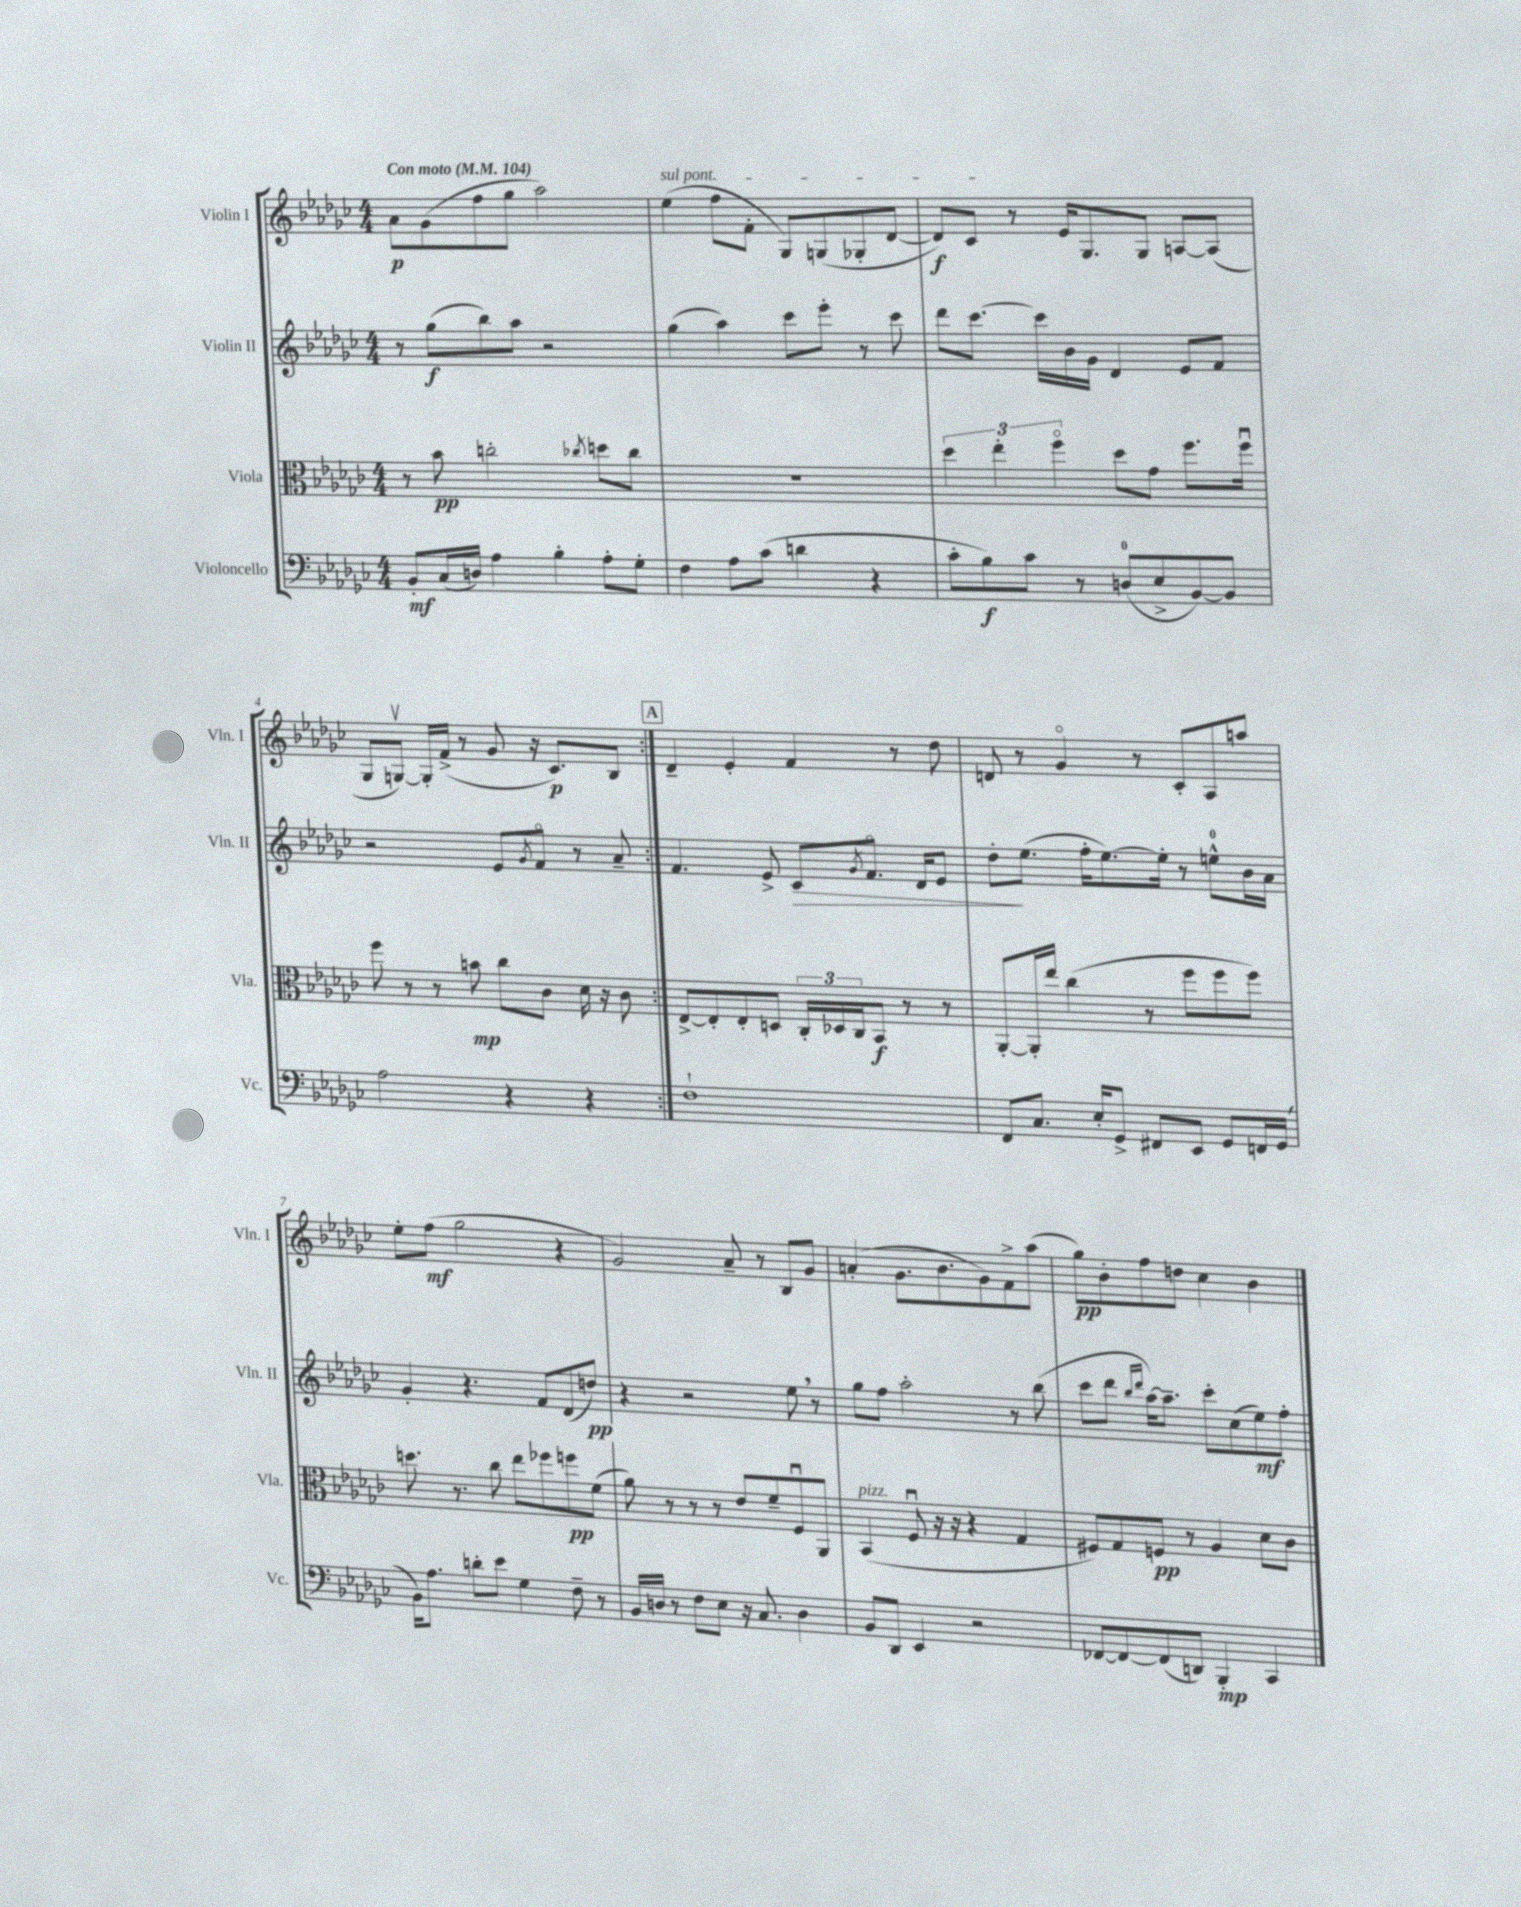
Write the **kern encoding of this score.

**kern	**dynam	**kern	**dynam	**kern	**dynam	**kern	**dynam
*part4	*part4	*part3	*part3	*part2	*part2	*part1	*part1
*staff4	*staff4	*staff3	*staff3	*staff2	*staff2	*staff1	*staff1
*I"Violoncello	*	*I"Viola	*	*I"Violin II	*	*I"Violin I	*
*I'Vc.	*	*I'Vla.	*	*I'Vln. II	*	*I'Vln. I	*
*clefF4	*	*clefC3	*	*clefG2	*	*clefG2	*
*k[b-e-a-d-g-c-]	*	*k[b-e-a-d-g-c-]	*	*k[b-e-a-d-g-c-]	*	*k[b-e-a-d-g-c-]	*
*M4/4	*	*M4/4	*	*M4/4	*	*M4/4	*
*MM104	*	*MM104	*	*MM104	*	*MM104	*
=1	=1	=1	=1	=1	=1	=1	=1
!	!	!	!	!	!	!LO:TX:a:B:t=Con moto	!
8BB-'/L	mf	8r	.	8r	.	8a-\L	p
(16C-/L	.	8b-\	pp	(8gg-\L	f	(8g-\	.
16Dn/JJ)	.	.	.	.	.	.	.
4A-\	.	2ccn'\	.	8bb-\)	.	8ff\	.
.	.	.	.	8aa-\J	.	8gg-\J	.
4B-'\	.	.	.	2r	.	2aa-\)	.
.	.	8qcc-X/	.	.	.	.	.
8A-'\L	.	8ddn\L	.	.	.	.	.
8G-'\J	.	8cc-\J	.	.	.	.	.
=2	=2	=2	=2	=2	=2	=2	=2
!	!	!	!	!	!	!LO:TX:a:i:t=sul pont.	!
4F\	.	1r	.	(4gg-\	.	(4ee-\	.
8A-\L	.	.	.	4aa-\)	.	8ff\L	.
(8c-\J	.	.	.	.	.	8f'\J	.
4dn\	.	.	.	8ccc-\L	.	8G-/L)	.
.	.	.	.	8eee-'\J	.	(8Gn/	.
4r	.	.	.	8r	.	8G-X'/	.
.	.	.	.	8ccc-\	.	[8d-/J	.
=3	=3	=3	=3	=3	=3	=3	=3
8c-'\L	.	6dd-\	.	8ddd-\L	.	8d-/L])	f
8B-\)	f	.	.	[8.ccc-\J	.	8c-/J	.
.	.	6ee-'\	.	.	.	.	.
8c-\J	.	.	.	.	.	8r	.
.	.	.	.	16ccc-\LL]	.	.	.
.	.	6ff\	.	.	.	.	.
8r	.	.	.	16b-\	.	16e-/KL	.
.	.	.	.	16g-\JJ	.	8.G-/	.
(8Dn/L	.	8dd-\L	.	4d-/	.	.	.
8E-^/	.	8g-\J	.	.	.	8G-/J	.
[8BB-/)	.	8.ff\L	.	8e-/L	.	[8An/L	.
8BB-/J]	.	.	.	8f/J	.	(8A/J]	.
.	.	16ffu\Jk	.	.	.	.	.
!!LO:LB:g=z
=4	=4	=4	=4	=4	=4	=4	=4
2A-\	.	8ff\	.	2r	.	8G-/L	.
.	.	8r	.	.	.	[8Gnv/J)	.
.	.	8r	.	.	.	16G'/LL]	.
.	.	.	.	.	.	(16f^/JJ	.
.	.	8bn\	mp	.	.	8r	.
4r	.	8cc-\L	.	8e-/L	.	8g-/	.
.	.	.	.	8qg-/	.	.	.
.	.	8c-\J	.	8f/J	.	16r	.
.	.	.	.	.	.	8.c-/L)	p
4r	.	16d-\	.	8r	.	.	.
.	.	16r	.	.	.	.	.
.	.	8c-\	.	8a-~/	.	8B-/J	.
!!LO:REH:place=s1:t=A
=5:|!	=5:|!	=5:|!	=5:|!	=5:|!	=5:|!	=5:|!	=5:|!
1F`	.	[8E-^/L	.	4.f/	.	4d-~/	.
.	.	8E-'/]	.	.	.	.	.
.	.	8E-'/	.	.	.	4e-'/	.
.	.	8Dn/J	.	8e-^/	.	.	.
!	!	!	!	!	!LO:HP:b	!	!
.	.	24C-'/LL	.	8c-/L	>	4f/	.
.	.	24D-X/	.	.	.	.	.
.	.	24C-/J	.	.	.	.	.
.	.	.	.	8qg-/	.	.	.
.	.	8BB-/J	f	8.f/J	.	.	.
.	.	8r	.	.	.	8r	.
.	.	.	.	16d-/KL	.	.	.
.	.	8r	.	8e-/J	.	8dd-\	.
=6	=6	=6	=6	=6	=6	=6	=6
8FF/L	.	[8AA-'/L	.	8dd-'\L	.	8dn/	.
8.C-/J	.	16AA-'/L]	.	(8.ee-\J	]	8r	.
.	.	16ee-/JJ	.	.	.	.	.
.	.	(4cc-\	.	.	.	4g-/	.
16E-'/KL	.	.	.	16ff'\KL	.	.	.
8GG-^/J	.	.	.	[8.ee-\)	.	.	.
8FF#X/L	.	8r	.	.	.	8r	.
.	.	.	.	16ee-'\Jk]	.	.	.
8EE-/J	.	8ff\L	.	8r	.	8c-'/L	.
8GG-/L	.	8ff\	.	8een^^\L	.	8A-/	.
16FFn/L	.	8ff\J)	.	16b-\L	.	8aan/J	.
(16GG-/JJ	.	.	.	16a-\JJ	.	.	.
!!LO:LB:g=z
=7	=7	=7	=7	=7	=7	=7	=7
16BB-\KL)	.	8.ddn\	.	4g-'/	.	8ee-'\L	.
8.A-\J	.	.	.	.	.	.	.
.	.	.	.	.	.	(8ff\J	mf
.	.	8.r	.	.	.	.	.
8dn'\L	.	.	.	4.r	.	2gg-\	.
8e-\J	.	8cc-\	.	.	.	.	.
4G-\	.	8ee-\L	.	.	.	.	.
.	.	8ff-X\	.	8f/L	.	.	.
8F~\	.	8ffn\	pp	(8d-/	.	4r	.
8r	.	(8f\J	.	8ddn/J)	pp	.	.
=8	=8	=8	=8	=8	=8	=8	=8
16BB-/LL	.	8a-\)	.	4r	.	2g-/)	.
16Dn/JJ	.	.	.	.	.	.	.
8r	.	8r	.	.	.	.	.
8F\L	.	8r	.	2r	.	.	.
8E-\J	.	8r	.	.	.	.	.
16r	.	8e-/L	.	.	.	8a-~/	.
8.C-/	.	.	.	.	.	.	.
.	.	8f~/	.	.	.	8r	.
4D\	.	8Fu/	.	8ee-,\	.	8B-/L	.
.	.	8AA-/J	.	8r	.	8g-/J	.
=9	=9	=9	=9	=9	=9	=9	=9
!	!	!LO:TX:a:i:t=pizz.	!	!	!	!	!
8BB-/L	.	(4BB-/	.	8gg-\L	.	(4an'/	.
8DD-/J	.	.	.	8ff\J	.	.	.
4EE-/	.	8Fu/	.	2aa-'\	.	8.g-\L	.
.	.	16r	.	.	.	.	.
.	.	16r	.	.	.	8.b-\	.
2r	.	4r	.	.	.	.	.
.	.	.	.	.	.	8g-\)	.
.	.	4G-/	.	8r	.	8f^\	.
.	.	.	.	(8bb-\	.	(8aa-\J	.
=10	=10	=10	=10	=10	=10	=10	=10
[8FF-X/L	.	8F#X/L)	.	8ccc-\L	.	8gg-\L)	pp
8FF-/_	.	8G-/	.	8ddd-\J	.	8b-'\	.
.	.	.	.	16qqbb-/LL	.	.	.
.	.	.	.	16qqddd-/JJ	.	.	.
(8FF-/]	.	8Fn/J	pp	[16aa-\KL)	.	8ff\	.
.	.	.	.	8.aa-~\J]	.	.	.
8DDn/J)	.	8r	.	.	.	8ddn\J	.
4BBB-'/	mp	4A-/	.	8ccc-'\L	.	4cc-\	.
.	.	.	.	(8cc-\	.	.	.
4CC-/	.	8d-\L	.	8ee-\)	mf	4b-\	.
.	.	8c-\J	.	8ff'\J	.	.	.
==	==	==	==	==	==	==	==
*-	*-	*-	*-	*-	*-	*-	*-
